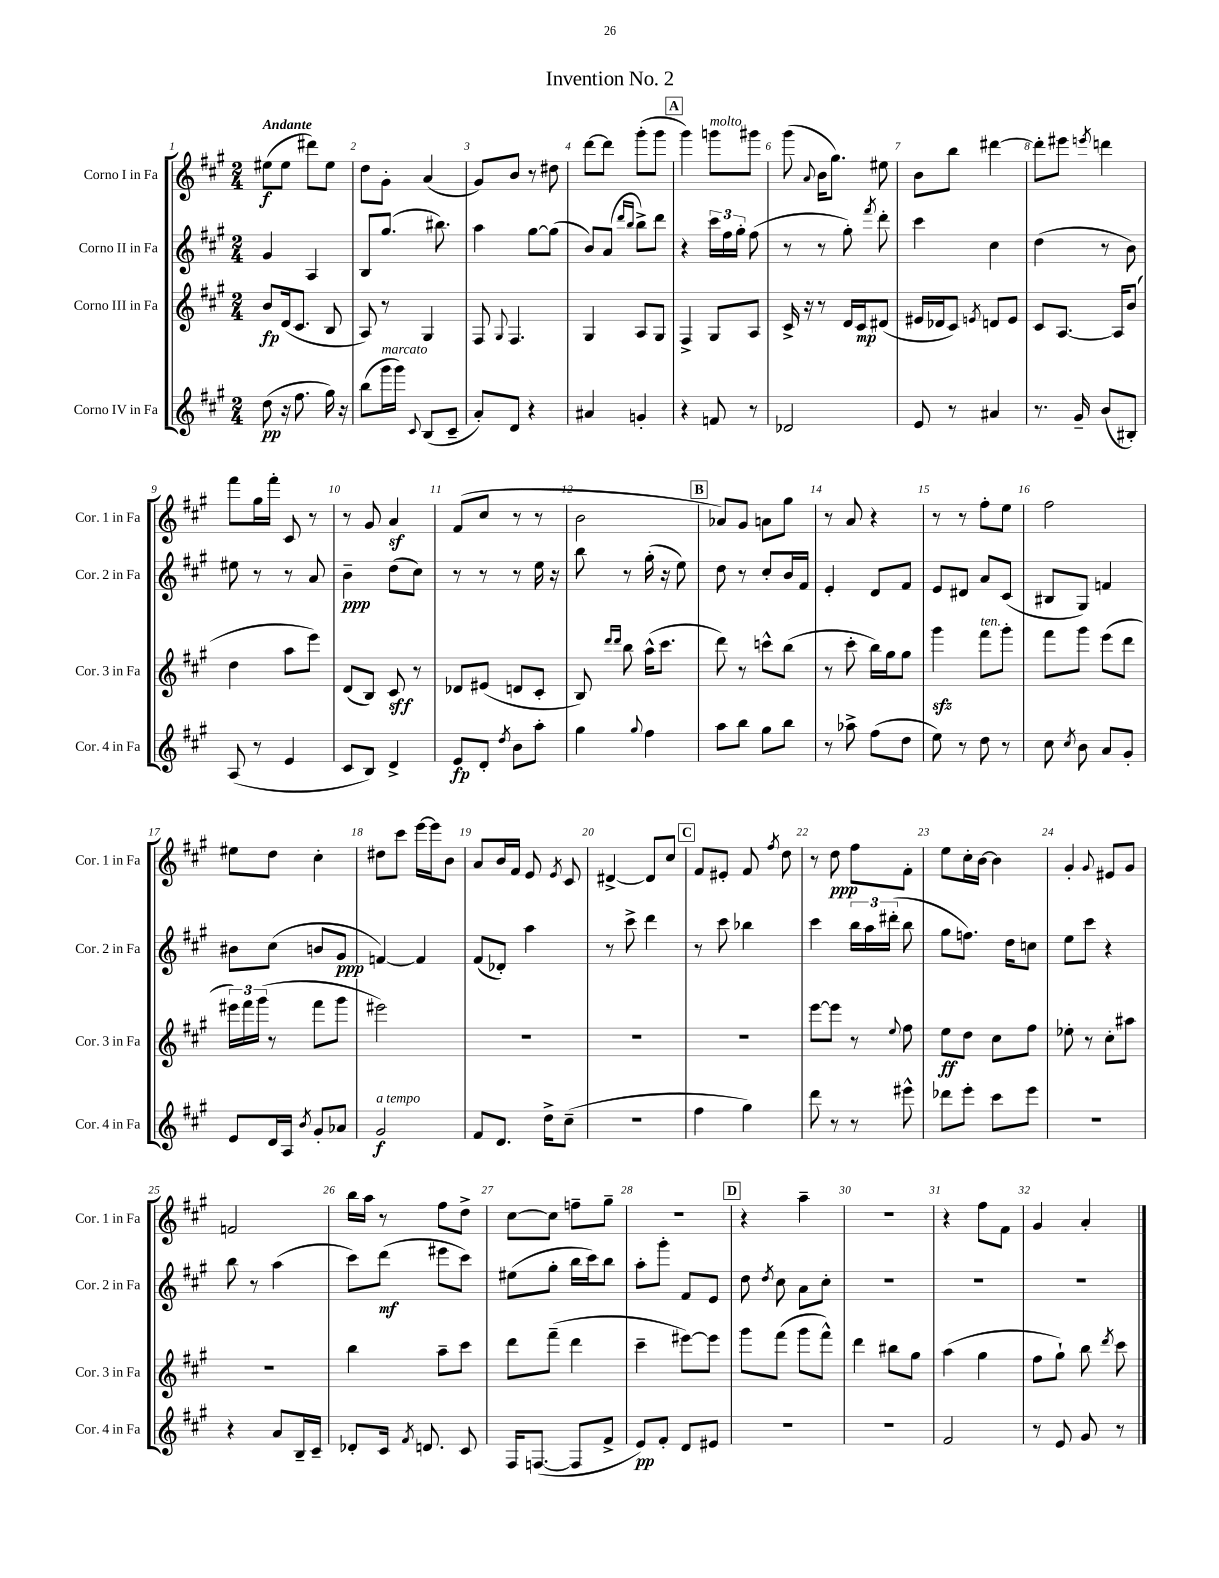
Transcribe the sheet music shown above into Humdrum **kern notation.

**kern	**kern	**kern	**kern
*staff4	*staff3	*staff2	*staff1
*clefG2	*clefG2	*clefG2	*clefG2
*k[f#c#g#]	*k[f#c#g#]	*k[f#c#g#]	*k[f#c#g#]
*M2/4	*M2/4	*M2/4	*M2/4
(8dd	8b	4g#	(8ee#
16r	(16d	.	8ee#
8.ff#	8.c#	.	.
.	.	4A	8ddd#)
16gg#)	8B	.	8ee#
16r	.	.	.
=	=	=	=
(8bb	8A)	8B	8dd
16ggg#	8r	(8.gg#	8g#'
16ggg#)	.	.	.
8qqc#	.	.	.
(8B	4G#	.	(4a
.	.	8.bb#)	.
8c#~	.	.	.
=	=	=	=
8a')	8F#	4aa	8g#)
.	8qqG#	.	.
8d	4.F#	.	8b
4r	.	[8gg#	8r
.	.	(8gg#]	8dd#
=	=	=	=
4a#	4G#	8b)	[8ddd
.	.	(8a	8ddd]
.	.	16qqddd	.
.	.	16qqbb	.
4g'	8A	8bb^)	(8ggg#'
.	8G#	8ddd	8ggg#
=	=	=	=
4r	4F#^	4r	4ggg#)
8f	8G#	24ccc#	8ggg
.	.	24ff#	.
.	.	24gg#'	.
8r	8A	(8ff#	8ggg#
=	=	=	=
2d-	16c#^	8r	(8ggg#
.	16r	.	.
.	.	.	8qqa
.	8r	8r	16b
.	.	.	8.gg#)
.	16d	8gg#')	.
.	16c#	.	.
.	.	8qfff#	.
.	(8d#	8ddd'	8ee#
=	=	=	=
8e	16e#	4ccc#	8b
.	16d-	.	.
8r	8c#)	.	8bb
.	8qe	.	.
4a#	8d	4cc#	[4ddd#
.	8e	.	.
=	=	=	=
8.r	8c#	(4dd	8ddd#']
.	[8.A	.	8eee#
16g#~	.	.	.
.	.	.	8qeee
(8b	.	8r	4ddd
.	16A]	.	.
8B#')	(8b	8b)	.
=	=	=	=
(8A	4dd	8ee#	8fff#
8r	.	8r	16gg#
.	.	.	16fff#'
4e	8aa	8r	8c#
.	8eee)	8a	8r
=	=	=	=
8c#	(8d	4b~	8r
8B)	8B)	.	8g#
4d^	8c#	(8dd	4a
.	8r	8cc#)	.
=	=	=	=
8e	8d-	8r	(8f#
8d'	(8e#	8r	8cc#
8qdd	.	.	.
8b	8d	8r	8r
8aa'	8c#'	16ee	8r
.	.	16r	.
=	=	=	=
4gg#	8B)	8bb	2b
.	16qqddd	.	.
.	16qqddd	.	.
.	8bb	8r	.
8qqgg#	.	.	.
4ff#	(16aa^^	(16gg#'	.
.	8.ccc#	16r	.
.	.	8ee)	.
=	=	=	=
8aa	8ddd)	8dd	8a-)
8bb	8r	8r	8g#
8gg#	8ccc^^	8cc#'	8a
8bb	(8bb	16b	8gg#
.	.	16f#	.
=	=	=	=
8r	8r	4e'	8r
8aa-^	8ccc#'	.	8a
(8ff#	16bb)	8d	4r
.	16gg#	.	.
8dd	8gg#	8f#	.
=	=	=	=
8ee)	4ggg#	8e	8r
8r	.	8d#	8r
8dd	8fff#	8a	8ff#'
8r	8ggg#'	(8c#	8ee
=	=	=	=
8cc#	8fff#	8B#	2ff#
8qcc#	.	.	.
8b	8ggg#	8G#)	.
8a	(8eee	4f	.
8g#'	8ddd	.	.
=	=	=	=
8e	24eee#)	8b#	8ee#
.	24fff#	.	.
.	(24ggg#	.	.
16d	8r	(8cc#	8dd
16A	.	.	.
8qb	.	.	.
8g#'	8fff#	8b	4cc#'
8a-	8ggg#	8g#	.
=	=	=	=
2g#	2eee#)	[4f)	8dd#
.	.	.	8ccc#
.	.	4f]	[16eee
.	.	.	16eee]
.	.	.	8b
=	=	=	=
8f#	2r	(8f#	8a
8.d	.	8d-')	16b
.	.	.	16f#
.	.	4aa	8e
16dd^	.	.	.
.	.	.	8qe
(8cc#~	.	.	8c#
=	=	=	=
2r	2r	8r	[4d#^
.	.	8ccc#^	.
.	.	4ddd	8d#]
.	.	.	8cc#
=	=	=	=
4ff#	2r	8r	8f#
.	.	8ccc#	8e#'
4gg#)	.	4bb-	8f#
.	.	.	8qff#
.	.	.	8dd
=	=	=	=
8ddd	[8eee	4ccc#	8r
8r	8eee]	.	8dd
8r	8r	24bb	8ff#
.	.	24aa	.
.	.	(24ddd#'	.
.	8qqee	.	.
8eee#^^	8ff#	8bb	8f#'
=	=	=	=
8ddd-	8ee	8gg#	8ee
8eee'	8dd	8.ff)	16cc#'
.	.	.	[16b
8ccc#	8cc#	.	4b]
.	.	16dd	.
8eee	8ff#	8cc	.
=	=	=	=
2r	8ee-'	8ee	4g#'
.	8r	8ccc#	.
.	.	.	8qqg#
.	8cc#'	4r	8e#
.	8aa#	.	8g#
=	=	=	=
4r	2r	8bb	2f
.	.	8r	.
8a	.	(4aa	.
16B~	.	.	.
16c#~	.	.	.
=	=	=	=
8d-'	4bb	8ccc#)	16bb
.	.	.	16aa
16c#	.	(8ddd	8r
8qf#	.	.	.
8.d	.	.	.
.	8aa~	8eee#	8ff#
8c#	8ccc#	8ccc#)	8dd^
=	=	=	=
16F#	8ddd	(8ee#	[8cc#
([8.F	.	.	.
.	(8fff#~	8gg#'	8cc#]
8F]	4ddd	16bb	8ff~
.	.	16ccc#)	.
8f#^	.	8bb	8gg#~
=	=	=	=
8e)	4ccc#~	8aa'	2r
8f#'	.	8ggg#'	.
8d	[8eee#)	8f#	.
8e#	8eee#]	8e	.
=	=	=	=
2r	8ggg#	8dd	4r
.	.	8qdd	.
.	(8fff#	8cc#	.
.	8ggg#	8a	4aa~
.	8fff#^^)	8cc#'	.
=	=	=	=
2r	4ddd	2r	2r
.	8bb#	.	.
.	8gg#	.	.
=	=	=	=
2f#	(4aa	2r	4r
.	4gg#	.	8ff#
.	.	.	8f#
=	=	=	=
8r	8ff#	2r	4g#
8e	8gg#`)	.	.
8g#	8bb	.	4a'
.	8qddd	.	.
8r	8ccc#	.	.
==	==	==	==
*-	*-	*-	*-
